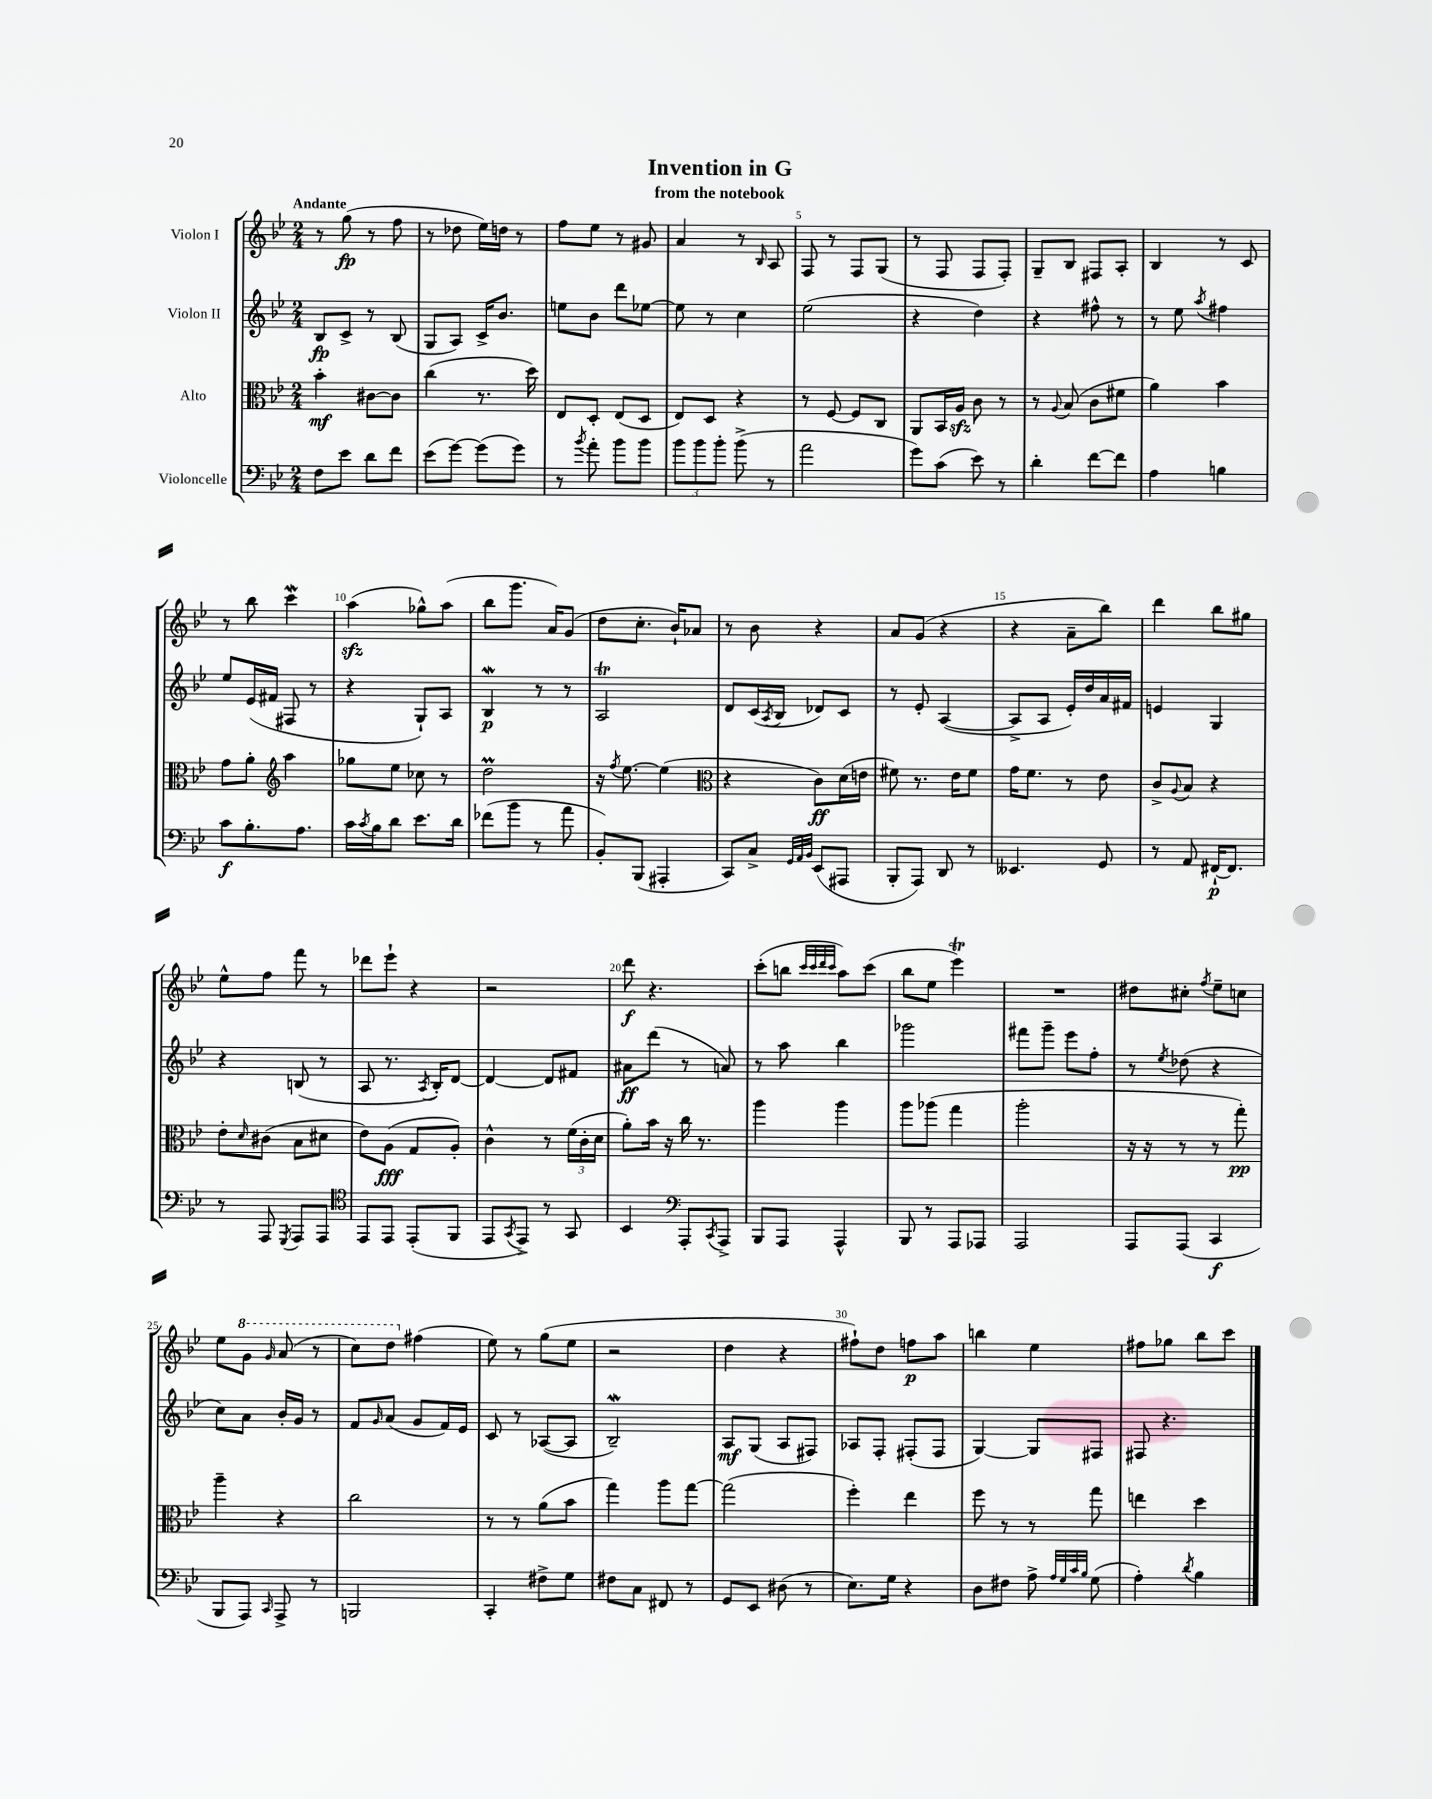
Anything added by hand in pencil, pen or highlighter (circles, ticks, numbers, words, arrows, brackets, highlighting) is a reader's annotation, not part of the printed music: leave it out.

**kern	**kern	**kern	**kern
*staff4	*staff3	*staff2	*staff1
*clefF4	*clefC3	*clefG2	*clefG2
*k[b-e-]	*k[b-e-]	*k[b-e-]	*k[b-e-]
*M2/4	*M2/4	*M2/4	*M2/4
8F\L	4b-'\	8B-/L	8r
8e-\J	.	8c^/J	(8gg\
8d\L	[8c#\L	8r	8r
8f\J	8c#\]J	(8B-/	8ff\
=	=	=	=
(8e-\L	(4cc\	8G/L	8r
[8g\J)	.	8A/J)	8dd-\
(8g\]L	8.r	16c^/LK	16ee-\LL)
.	.	8.b-/J	16dd\JJ
8g\J)	.	.	8r
.	16dd\)	.	.
=	=	=	=
8r	8E-/L	8ee\L	8ff\L
8qb-/	.	.	.
8a'\	8D'/J	8b-\J	8ee-\J
8b-\L	(8E-/L	8ddd\L	8r
8b-\J	8D/J	[8ee-\J	8g#/
=	=	=	=
12b-\L	8E-/L)	8ee-\]	4a/
12b-\	.	.	.
.	8D/J	8r	.
12b-'\J	.	.	.
(8b-^\	4r	4cc\	8r
.	.	.	16qqB-/
8r	.	.	8A/
=	=	=	=
2a\	8r	(2ee-\	8F/
.	[8F/	.	8r
.	8F/]L	.	8F/L
.	8C/J	.	(8G/J
=	=	=	=
8g\L)	8AA/L	4r	8r
(8c\J	16BB-/L	.	8F/
.	16A/JJ	.	.
8e-\)	8c\	4dd\)	8F/L
8r	8r	.	8F'/J)
=	=	=	=
4d'\	8r	4r	8G~/L
.	8qqA/	.	.
.	(8B-/	.	8B-/J
[8f\L	8c\L	8ff#^^\	8F#/L
8f\]J	8f#\J	8r	8A'/J
=	=	=	=
4A\	4a\)	8r	4B-/
.	.	8ee-\	.
.	.	8qaa/	.
4B\	4b-\	4ff#\	8r
.	.	.	8c/
=	=	=	=
8c\L	8g\L	8ee-/L	8r
8.B-'\	8a'\J	(16e-/L	8bb-\
.	.	16f#/JJ	.
*	*clefG2	*	*
.	4aa\	8F#/	4ccc\
8.A\J	.	.	.
.	.	8r	.
=	=	=	=
16c\LL	8gg-\L	4r	(4aa\
8qc/	.	.	.
16B-\J	.	.	.
8d\J	8ee-\J	.	.
8.e-\L	8cc-\	8G`/L)	8gg-^^\L)
.	8r	8A/J	(8aa\J
16d\Jk	.	.	.
=	=	=	=
(8f-\L	2dd\	4B-/	8bb-\L
8b-\J	.	.	8.ggg\J
8r	.	8r	.
.	.	.	16a/LK)
8a\	.	8r	(8g/J
=	=	=	=
8BB-'/L)	16r	2A/	8dd\L
.	8qff/	.	.
.	[8.ee-\	.	.
(8BBB-/J	.	.	8.cc'\J
4AAA#'/	(4ee-\]	.	.
.	.	.	16b-`/LK)
.	.	.	8a-/J
=	=	=	=
*	*clefC3	*	*
8CC/L)	4r	8d/L	8r
8C^/J	.	(16c/L	8b-\
.	.	8qA/	.
.	.	16B-/JJ	.
32qqGG/LLL	.	.	.
32qqAA/	.	.	.
32qqBB-/JJJ	.	.	.
(8EE-/L	8c\L)	8d-/L)	4r
8AAA#/J	(16d\L	8c/J	.
.	16e\JJ	.	.
=	=	=	=
8BBB-'/L	8f#\)	8r	8a/L
8AAA/J)	8.r	8e-'/	(8g/J
8DD/	.	([4A/	4r
.	16e-\LK	.	.
8r	8f#\J	.	.
=	=	=	=
4.EE--/	16g\LK	8A^/]L	4r
.	8.f\J	.	.
.	.	8A/J	.
.	8r	16e-'/LL)	8a~\L
.	.	16dd/	.
8GG/	8e-\	16a/	8bb-\J)
.	.	16f#/JJ	.
=	=	=	=
8r	8c^/L	4e/	4ddd\
.	8qqA/	.	.
8AA/	8B-/J	.	.
[16FF#`/LK	4r	4G/	8bb-\L
8.FF#/]J	.	.	.
.	.	.	8gg#\J
=	=	=	=
8r	8e-'\L	4r	8ee-^^\L
.	16qqd/	.	.
8AAA/	(8c#\J	.	8ff\J
8qGGG/	.	.	.
8AAA/L	8B-\L	(8B/	8fff\
8AAA/J	8d#\J	8r	8r
=	=	=	=
*clefC4	*	*	*
8EE-/L	8e-\L)	8A/	8ddd-\L
8EE-/J	(8A\J	8.r	8eee-`\J
(8EE-'/L	8G/L	.	4r
.	.	8qA/	.
.	.	16B-'/LK)	.
8FF/J	8A'/J)	[8d/J	.
=	=	=	=
8EE-/L	4c^^\	4d/_	2r
8qGG/	.	.	.
8EE-^/J)	.	.	.
8r	8r	8d/]L	.
8GG/	(24f\LL	8f#/J	.
.	24c'\	.	.
.	24d\JJ	.	.
=	=	=	=
4BB-/	8a'\L)	8a#\L	8ddd\
.	16b-\Jk	(8ddd\J	4.r
.	16r	.	.
*clefF4	*	*	*
8AAA'/L	16cc\	8r	.
.	8.r	.	.
8qCC/	.	.	.
8AAA^/J	.	8a/)	.
=	=	=	=
8BBB-/L	4aa\	8r	(8ccc'\L
8AAA/J	.	8aa\	8bb\J
.	.	.	32qqccc/LLL
.	.	.	32qqccc/
.	.	.	32qqddd/
.	.	.	32qqccc/JJJ
4AAA^^/	4aa\	4bb-\	8aa\L)
.	.	.	(8ccc\J
=	=	=	=
8BBB-/	8aa\L	2ggg-\	8bb-\L
8r	(8aa-\J	.	8ee-\J
8AAA/L	4gg\	.	4eee-\)
8AAA-/J	.	.	.
=	=	=	=
2AAA/	2aa'\	8fff#\L	2r
.	.	8ggg~\J	.
.	.	8eee-\L	.
.	.	8ff'\J	.
=	=	=	=
8AAA/L	16r	8r	8dd#\L
.	16r	.	.
.	.	8qee-/	.
(8AAA/J	8r	(8dd-\	8cc#'\J
.	.	.	8qff/
4CC/	8r	4r	8ee-~\L
.	8gg'\)	.	8cc\J
=	=	=	=
8BBB-/L	4aa~\	8cc\L)	8ee-\L
8AAA/J)	.	8a\J	8gg\J
16qqCC/	.	.	16qqgg/
8AAA^/	4r	16b-'/LL	(8aa/
.	.	16g/JJ	.
8r	.	8r	8r
=	=	=	=
2BBB/	2cc\	8f/L	8ccc\L)
.	.	16qqg/	.
.	.	(8a/J	8ddd\J
.	.	8g/L	(4ff#\
.	.	16f/L)	.
.	.	16e-/JJ	.
=	=	=	=
4CC'/	8r	8c/	8ee-\)
.	8r	8r	8r
8F#^\L	(8a\L	([8A-/L	(8gg\L
8G\J	8b-\J	8A-/]J	8ee-\J
=	=	=	=
8F#\L	4gg\)	2B-~/)	2r
8C\J	.	.	.
8FF#/	8aa\L	.	.
8r	[8gg\J	.	.
=	=	=	=
8GG/L	(2gg\]	8A/L	4dd\
8EE-/J	.	(8G/J	.
(8D#\	.	8A/L	4r
8r	.	8F#/J)	.
=	=	=	=
8.E-\L)	4ff'\)	8A-/L	8ff#`\L)
.	.	8F'/J	8dd\J
16G\Jk	.	.	.
4r	4ee-\	(8F#'/L	8ff\L
.	.	8F#/J	8aa\J
=	=	=	=
8D\L	8ff\	[4G/)	4bb\
8F#\J	8r	.	.
8A^\	8r	8G/]L	4ee-\
32qqA/LLL	.	.	.
32qqG/	.	.	.
32qqc/	.	.	.
32qqB-/JJJ	.	.	.
(8G\	8gg\	8F#/J	.
=	=	=	=
4A'\)	4ee\	8F#/	8ff#\L
.	.	4.r	8gg-\J
8qd/	.	.	.
4B-\	4dd\	.	8bb-\L
.	.	.	8ccc\J
==	==	==	==
*-	*-	*-	*-
